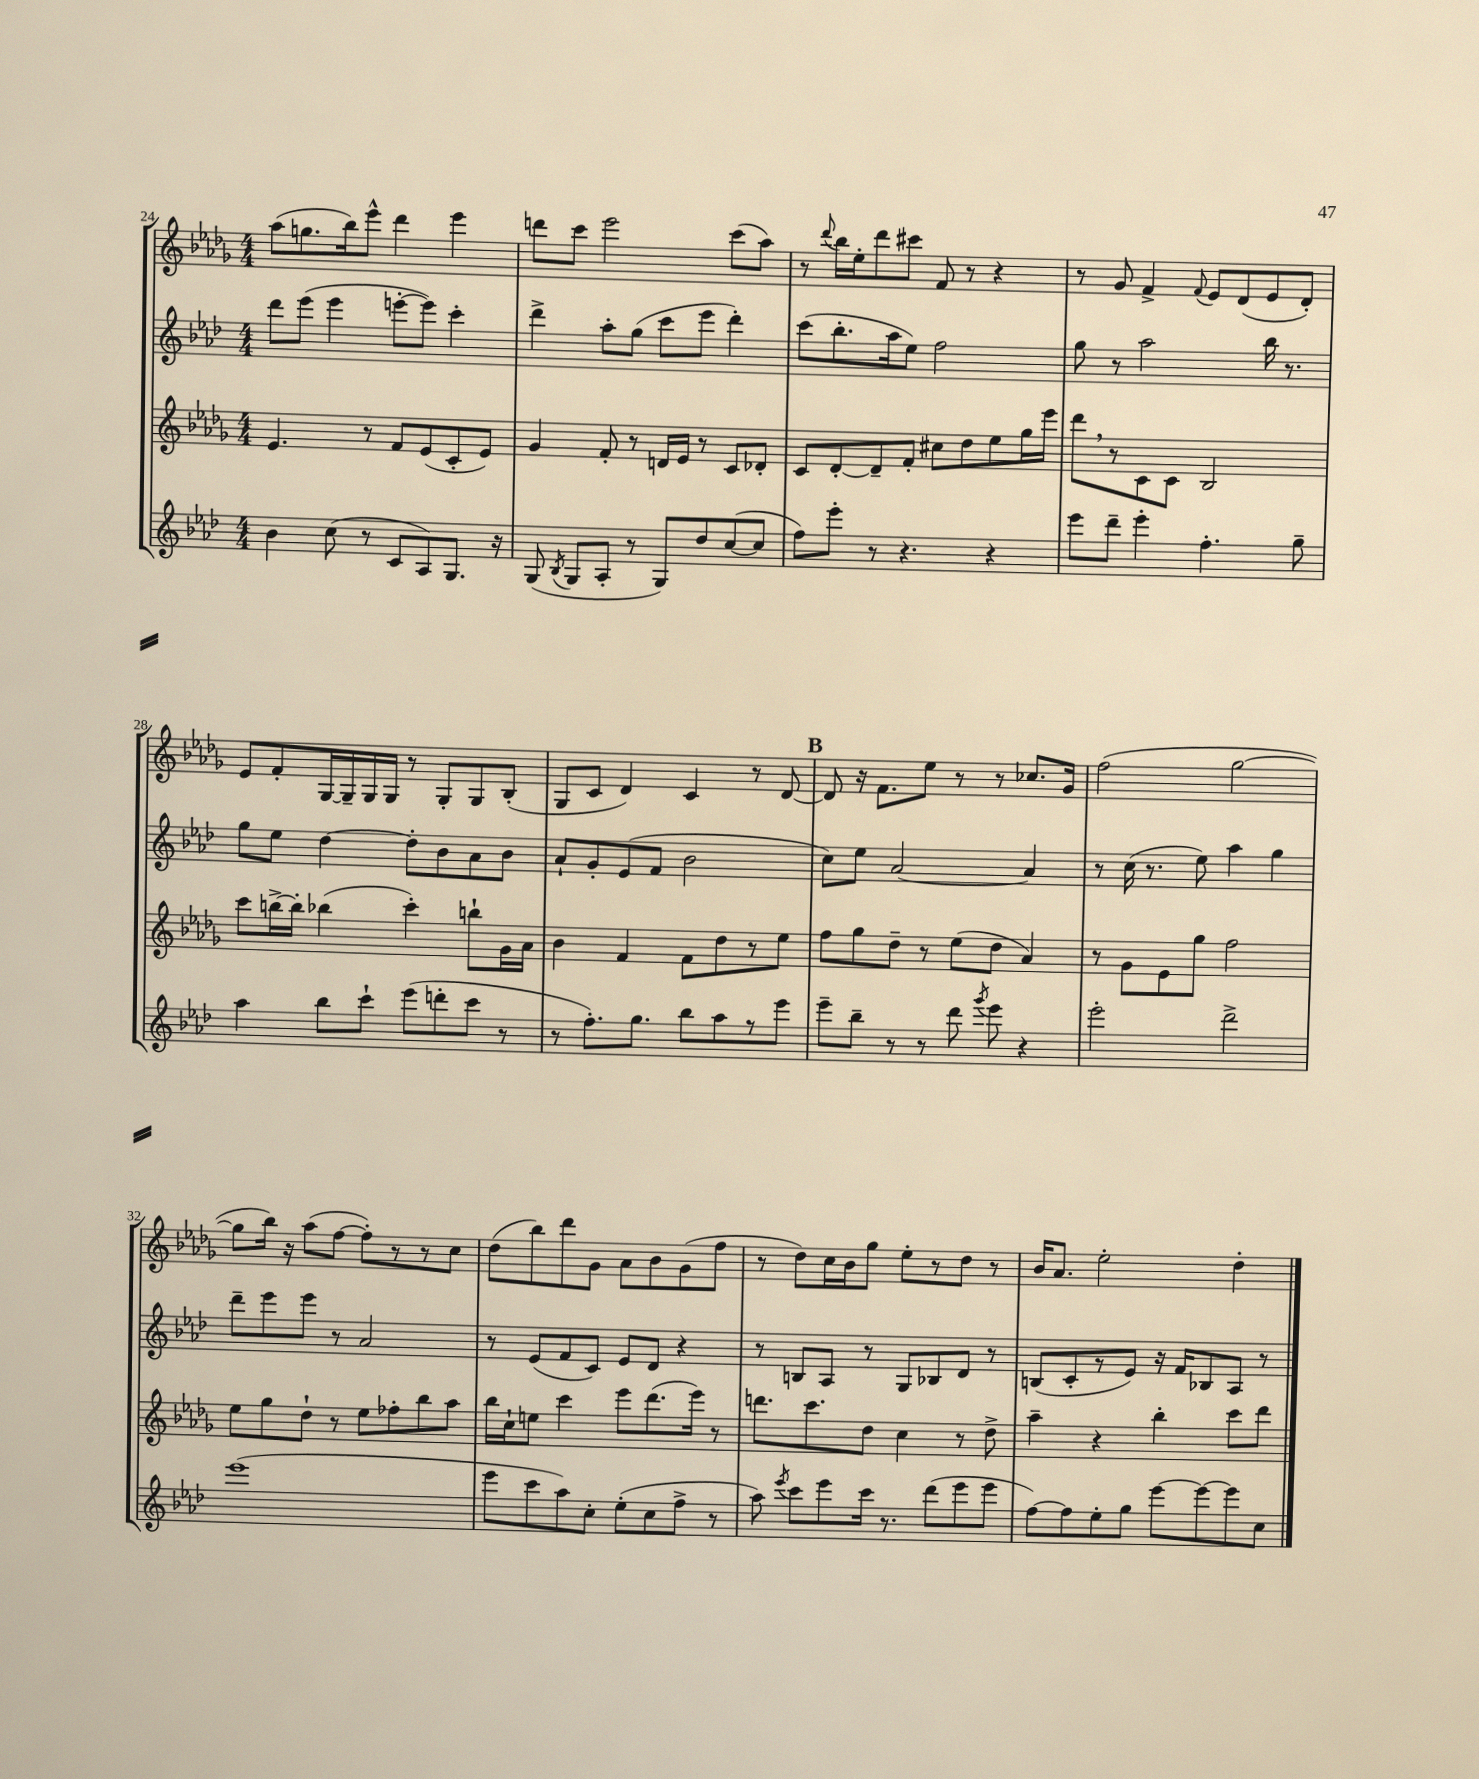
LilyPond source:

<<
\new StaffGroup <<
\new Staff = "s0" {
    \clef treble \key des \major \numericTimeSignature \time 4/4
    \autoBeamOff aes''8[( g''8. bes''16) ees'''8]-^ des'''4 ees'''4 |
    d'''8[ c'''8] ees'''2 c'''8[( aes''8]) |
    r8 \appoggiatura { des'''8 } bes''16[ ees''16-. des'''8 cis'''8] f'8 r8 r4 |
    r8 ges'8 f'4-> \appoggiatura { f'8 } ees'8[ des'8( ees'8 des'8]-.) |
    ees'8[ f'8-. ges16~ ges16-- ges16 ges16] r8 ges8[-. ges8 bes8]-.( |
    ges8[ c'8] des'4) c'4 r8 des'8~ |
    \mark \markup { \bold "B" } des'8 r16 f'8.[ ees''8] r8 r8 ces''8.[ ges'16] |
    f''2( ges''2~ |
    ges''8[ bes''16]) r16 aes''8[( f''8]~ f''8[-.) r8 r8 c''8] |
    des''8[( bes''8) des'''8 ges'8] aes'8[ bes'8 ges'8( f''8] |
    r8 des''8[) c''16 bes'16 ges''8] ees''8[-. r8 des''8] r8 |
    bes'16[ aes'8.] ees''2-. des''4-. \bar "|." |
}
\new Staff = "s1" {
    \clef treble \key aes \major \numericTimeSignature \time 4/4
    \autoBeamOff des'''8[ ees'''8]( ees'''4 e'''8[~-. e'''8]) c'''4-. |
    des'''4-> aes''8[-. g''8]( c'''8[ ees'''8] des'''4-.) |
    c'''8[( bes''8.-. aes''16 ees''8]) f''2 |
    g''8 r8 aes''2 bes''16 r8. |
    g''8[ ees''8] des''4~ des''8[-. bes'8 aes'8 bes'8] |
    aes'8[-! g'8-. ees'8( f'8] bes'2 |
    \mark \markup { \bold "B" } c''8[) ees''8] aes'2~ aes'4 |
    r8 c''16( r8. ees''8) aes''4 g''4 |
    des'''8[-- ees'''8 ees'''8] r8 aes'2 |
    r8 ees'8[( f'8 c'8]) ees'8[ des'8] r4 |
    r8 b8[ aes8] r8 g8[ bes8 des'8] r8 |
    b8[( c'8-. r8 ees'8]) r16 f'16[ bes8 aes8] r8 \bar "|." |
}
\new Staff = "s2" {
    \clef treble \key des \major \numericTimeSignature \time 4/4
    \autoBeamOff ees'4. r8 f'8[ ees'8( c'8-. ees'8]) |
    ges'4 f'8-. r8 d'16[ ees'16] r8 c'8[ des'8]-. |
    c'8[ des'8~-. des'8-- f'8]-. cis''8[ des''8 ees''8 ges''16 ees'''16] |
    des'''8[ \breathe r8 c'8 c'8] bes2 |
    c'''8[ b''16~-> b''16]-. bes''4( c'''4-.) b''8[-! ges'16 aes'16] |
    bes'4 f'4 f'8[ des''8 r8 ees''8] |
    \mark \markup { \bold "B" } f''8[ ges''8 des''8]-- r8 ees''8[( des''8] aes'4) |
    r8 ges'8[ ees'8 ges''8] f''2 |
    ees''8[ ges''8 des''8]-! r8 ees''8[ fes''8-. bes''8 aes''8] |
    bes''16[ c''16-! e''8] c'''4 ees'''8[ des'''8.( ees'''16]) r8 |
    d'''8.[ c'''8. des''8] c''4 r8 des''8-> |
    aes''4-- r4 bes''4-. c'''8[ des'''8] \bar "|." |
}
\new Staff = "s3" {
    \clef treble \key aes \major \numericTimeSignature \time 4/4
    \autoBeamOff bes'4 c''8( r8 c'8[ aes8) g8.] r16 |
    g8( \acciaccatura { bes8 } g8[ aes8]-. r8 g8[) des''8 c''8~( c''8] |
    f''8[) ees'''8]-. r8 r4. r4 |
    ees'''8[ des'''8]-- ees'''4-. f''4.-. g''8-- |
    aes''4 bes''8[ c'''8]-! ees'''8[( d'''8-. c'''8] r8 |
    r8 f''8.[-.) g''8.] bes''8[ aes''8 r8 ees'''8] |
    \mark \markup { \bold "B" } ees'''8[-- bes''8]-- r8 r8 des'''8 \acciaccatura { g'''8 } ees'''8 r4 |
    ees'''2-. des'''2-> |
    ees'''1( |
    ees'''8[ c'''8 aes''8) c''8]-. ees''8[-.( c''8 f''8]-> r8 |
    aes''8) \acciaccatura { ees'''8 } c'''8[ ees'''8 c'''16] r8. des'''8[( ees'''8 ees'''8] |
    f''8[~) f''8 ees''8-. g''8] ees'''8[~ ees'''8~ ees'''8 c''8] \bar "|." |
}
>>
>>
\layout { \context { \Score currentBarNumber = #24 } }
